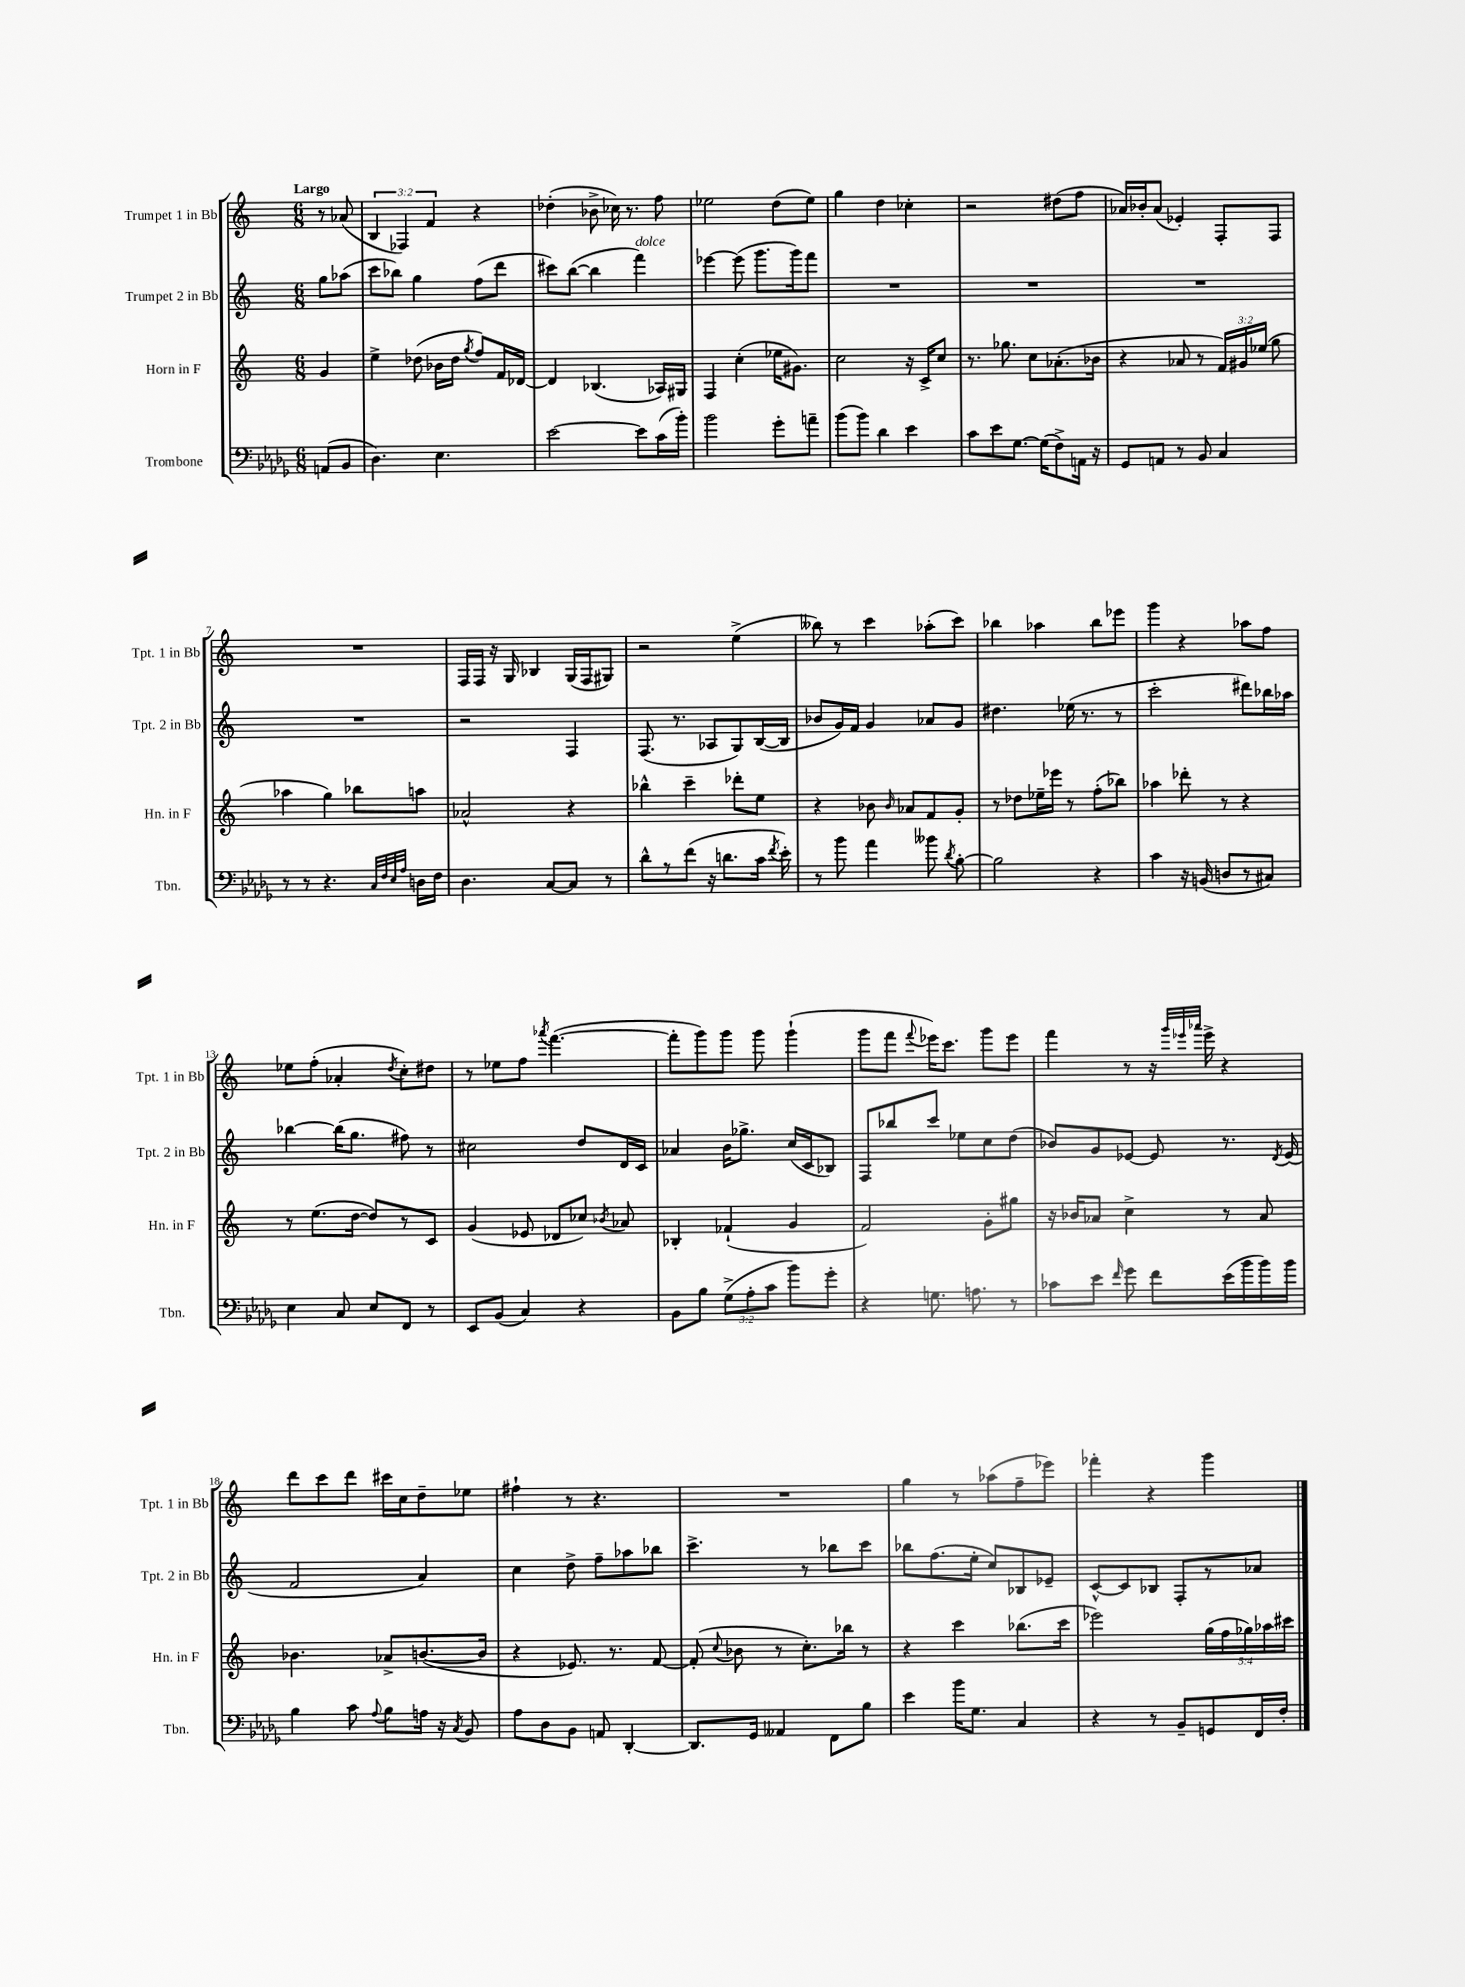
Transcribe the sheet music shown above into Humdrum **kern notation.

**kern	**kern	**kern	**kern
*part4	*part3	*part2	*part1
*staff4	*staff3	*staff2	*staff1
*I"Trombone	*I"Horn in F	*I"Trumpet 2 in Bb	*I"Trumpet 1 in Bb
*I'Tbn.	*I'Hn. in F	*I'Tpt. 2 in Bb	*I'Tpt. 1 in Bb
*clefF4	*clefG2	*clefG2	*clefG2
*k[b-e-a-d-g-]	*k[]	*k[]	*k[]
*M6/8	*M6/8	*M6/8	*M6/8
=	=	=	=
!	!	!	!LO:TX:a:B:t=Largo
(8AAn/L	4g/	8gg\L	8r
8BB-/J	.	(8aa-X\J	(8a-X/
=1	=1	=1	=1
4.D-\)	4ee^\	8ccc\L	6B/
.	.	8bb-X\J)	.
.	.	.	6F-X/)
.	(8dd-X\	4gg\	.
.	.	.	6f/
4.E-\	16b-X\LL	.	.
.	16dd-\JJ	.	.
.	8qgg/	.	.
.	8ff/L)	(8ff\L	4r
.	16f/L	8ddd\J	.
.	[16d-X/JJ	.	.
=2	=2	=2	=2
[2e-\	4d-/]	8ccc#X\L)	(4dd-X'\
.	.	([8bb\J	.
.	(4.B-X/	4bb\]	8b-X^\
.	.	.	16cc-X\)
.	.	.	8.r
!	!	!LO:TX:a:i:t=dolce	!
8e-\L]	.	4fff\)	.
(16c\L	16A-X/LL)	.	8ff\
16b-'\JJ)	16G#X/JJ	.	.
=3	=3	=3	=3
2b-\	4F/	[4eee-X\	2ee-X\
.	(4cc'\	(8eee-\]	.
.	.	8.ggg\L	.
8g-'\L	16ee-X\KL	.	(8dd\L
.	8.g#X\J)	16ggg\k)	.
8an~\J	.	8fff\J	8ee-\J)
=4	=4	=4	=4
(8b-\L	2cc\	2.r	4gg\
8b-\J)	.	.	.
4d-\	.	.	4dd\
4e-\	16r	.	4cc-X'\
.	16c^/KL	.	.
.	8cc/J	.	.
=5	=5	=5	=5
8c\L	8.r	2.r	2r
8e-\	.	.	.
.	8.gg-X\	.	.
[8.G-\J	.	.	.
.	8cc\L	.	.
(16G-\KL]	.	.	.
8F^\)	(8.a-X'\	.	(8dd#X\L
16AAn\Jk	.	.	8ff\J
16r	16b-X\Jk	.	.
=6	=6	=6	=6
8GG-/L	4r	2.r	16a-X/LL)
.	.	.	16b-X'/J
8AAn/J	.	.	(8a-/J
8r	8a-X/	.	4e-X'/)
8BB-/	8r	.	.
4C/	24f/LL)	.	8F'/L
.	24g#X/	.	.
.	(24ee-X/JJ	.	.
.	8gg\	.	8F/J
!!LO:LB:g=z
=7	=7	=7	=7
8r	4aa-X\	2.r	2.r
8r	.	.	.
4.r	4gg\)	.	.
.	8bb-X\L	.	.
32qqC/LLL	.	.	.
32qqF/	.	.	.
32qqE-/	.	.	.
32qqA-/JJJ	.	.	.
16Dn\LL	8aan\J	.	.
16F\JJ	.	.	.
=8	=8	=8	=8
4.D-\	2a-X^^/	2r	16F/LL
.	.	.	16F/JJ
.	.	.	16r
.	.	.	16G/
.	.	.	4B-X/
[8C/L	.	.	.
8C/J]	4r	4F/	(16G/LL
.	.	.	16F/J
8r	.	.	8G#X/J)
=9	=9	=9	=9
8d-^^\L	4bb-X^^\	(8.F/	2r
8r	.	.	.
.	.	8.r	.
(8f\J	4ccc~\	.	.
16r	.	8A-X/L	.
8.dn\L	.	.	.
.	8ddd-X'\L	8G/)	(4ee^\
16c\Jk	8ee\J	([16B/L	.
8qf/	.	.	.
16e-'\)	.	16B/JJ]	.
=10	=10	=10	=10
8r	4r	8b-X/L	8bb--X\)
8b-\	.	16g/L)	8r
.	.	16f/JJ	.
4a-\	8b-X\	4g/	4ccc\
.	16qqb-/	.	.
.	8a-X/L	.	.
8b--X\	8f/	8a-X/L	(8aa-X'\L
8qd-/	.	.	.
[8B-'\	8g'/J	8g/J	8ccc\J)
=11	=11	=11	=11
2B-\]	8r	4.dd#X\	4bb-X\
.	8dd-X\L	.	.
.	16ee-X~\L	.	4aa-X\
.	16eee-X\JJ	.	.
.	8r	(16ee-X\	.
.	.	8.r	.
4r	(8ff'\L	.	8bb-\L
.	8bb-X\J)	8r	8eee-X\J
=12	=12	=12	=12
4c\	4aa-X\	2ccc'\	4ggg\
16r	8ddd-X'\	.	4r
(16BBn/	.	.	.
8Dn/L	8r	.	.
8r	4r	8ddd#X\L)	8aa-X\L
8C#X/J)	.	16bb-X\L	8ff\J
.	.	16aa-X\JJ	.
!!LO:LB:g=z
=13	=13	=13	=13
4E-\	8r	[4bb-X\	8ee-X\L
.	(8.ee\L	.	(8ff'\J
8C/	.	(16bb-\KL]	4a-X'/
.	[16dd\Jk	8.gg\J	.
8E-/L	8dd/L])	.	.
.	.	.	8qdd/
8FF/J	8r	8ff#X\)	8cc'\L)
8r	8c/J	8r	8dd#X\J
=14	=14	=14	=14
8EE-/L	(4g/	2cc#X\	8r
(8BB-/J	.	.	8ee-X\L
4C/)	8e-X/	.	8ff\J
.	.	.	8qaaa-X/
.	8d-X/L	.	([4.fff\
4r	8cc-X/J)	8dd/L	.
.	8qb-X/	.	.
.	8a-X/	16d/L	.
.	.	16c/JJ	.
=15	=15	=15	=15
8BB-\L	4B-X'/	4a-X/	8fff'\L]
8B-\J	.	.	8ggg\)
(12G-^\L	(4f-X`/	16b\KL	8ggg\J
.	.	8.gg-X^\J	.
12A-'\	.	.	.
.	.	.	8ggg\
12c\J	.	.	.
8b-\L)	4g/	(16cc/LL	(4ggg`\
.	.	16c/J	.
8g-'\J	.	8B-X/J)	.
=16	=16	=16	=16
4r	2f/)	8F/L	8ggg\L
.	.	8bb-X/	8fff\J
.	.	.	8qqfff/
8.Gn\	.	8ccc/J	16eee-X\KL)
.	.	.	8.ccc\J
.	.	8ee-X\L	.
8.An\	.	.	.
.	8g'\L	8cc\	8ggg\L
8r	8gg#X\J	(8dd\J	8eee-\J
=17	=17	=17	=17
8c-X\L	16r	8b-X/L)	4fff\
.	16b-X/KL	.	.
8e-\J	8a-X/J	8g/	.
16qqf/	.	.	.
8g-\	4cc^\	[8e-X/J	8r
8f\L	.	8e-/]	16r
.	.	.	32qqggg/LLL
.	.	.	32qqeee-X/
.	.	.	32qqaaa-X/JJJ
.	.	.	16eee-^\
(16e-\L	8r	8.r	4r
16b-\	.	.	.
16b-\)	8a-/	.	.
.	.	8qd/	.
16b-\JJ	.	(16e-/	.
!!LO:LB:g=z
=18	=18	=18	=18
4B-\	4.b-X\	2f/	8ddd\L
.	.	.	8ccc\
8c\	.	.	8ddd\J
8qqA-/	.	.	.
8B-\L	8a-X^/L	.	16ccc#X\LL
.	.	.	16cc\J
16An\Jk	([8.bn/	4a/)	8dd~\
16r	.	.	.
8qC/	.	.	.
8BB-/	.	.	8ee-X\J
.	16b/Jk]	.	.
=19	=19	=19	=19
8A-\L	4r	4cc\	4ff#X`\
8D-\	.	.	.
8BB-\J	8.e-X/)	8dd^\	8r
8AAn/	.	8ff~\L	4.r
.	8.r	.	.
[4DD-'/	.	8aa-X\	.
.	[8f/	8bb-X\J	.
=20	=20	=20	=20
8.DD-/L]	(8f'/]	4.ccc^\	2.r
.	8qqcc/	.	.
.	8b-X\	.	.
16GG-/Jk	.	.	.
4AA--X/	8r	.	.
.	8.cc'\L)	8r	.
8FF\L	.	8bb-X\L	.
.	16bb-X\Jk	.	.
8B-\J	8r	8ccc\J	.
=21	=21	=21	=21
4e-\	4r	8bb-X\L	4gg\
.	.	(8.ff\	.
16b-\KL	4ccc\	.	8r
8.G-\J	.	16ee'\Jk	.
.	.	8cc/L)	(8aa-X\L
4C/	(8.bb-X\L	8B-X/	8ff~\
.	.	8e-X~/J	8eee-X\J)
.	16ccc\Jk	.	.
=22	=22	=22	=22
4r	2eee-X\)	[8c^^/L	4fff-X'\
.	.	8c/]	.
8r	.	8B-X/J	4r
8BB-~/L	.	8F'/L	.
8GGn/	(20gg\LL	8r	4ggg\
.	20ff\	.	.
.	20gg-X\)	.	.
16FF/L	.	8a-X/J	.
.	20aa-X\	.	.
16F'/JJ	.	.	.
.	20ccc#X\JJ	.	.
==	==	==	==
*-	*-	*-	*-
